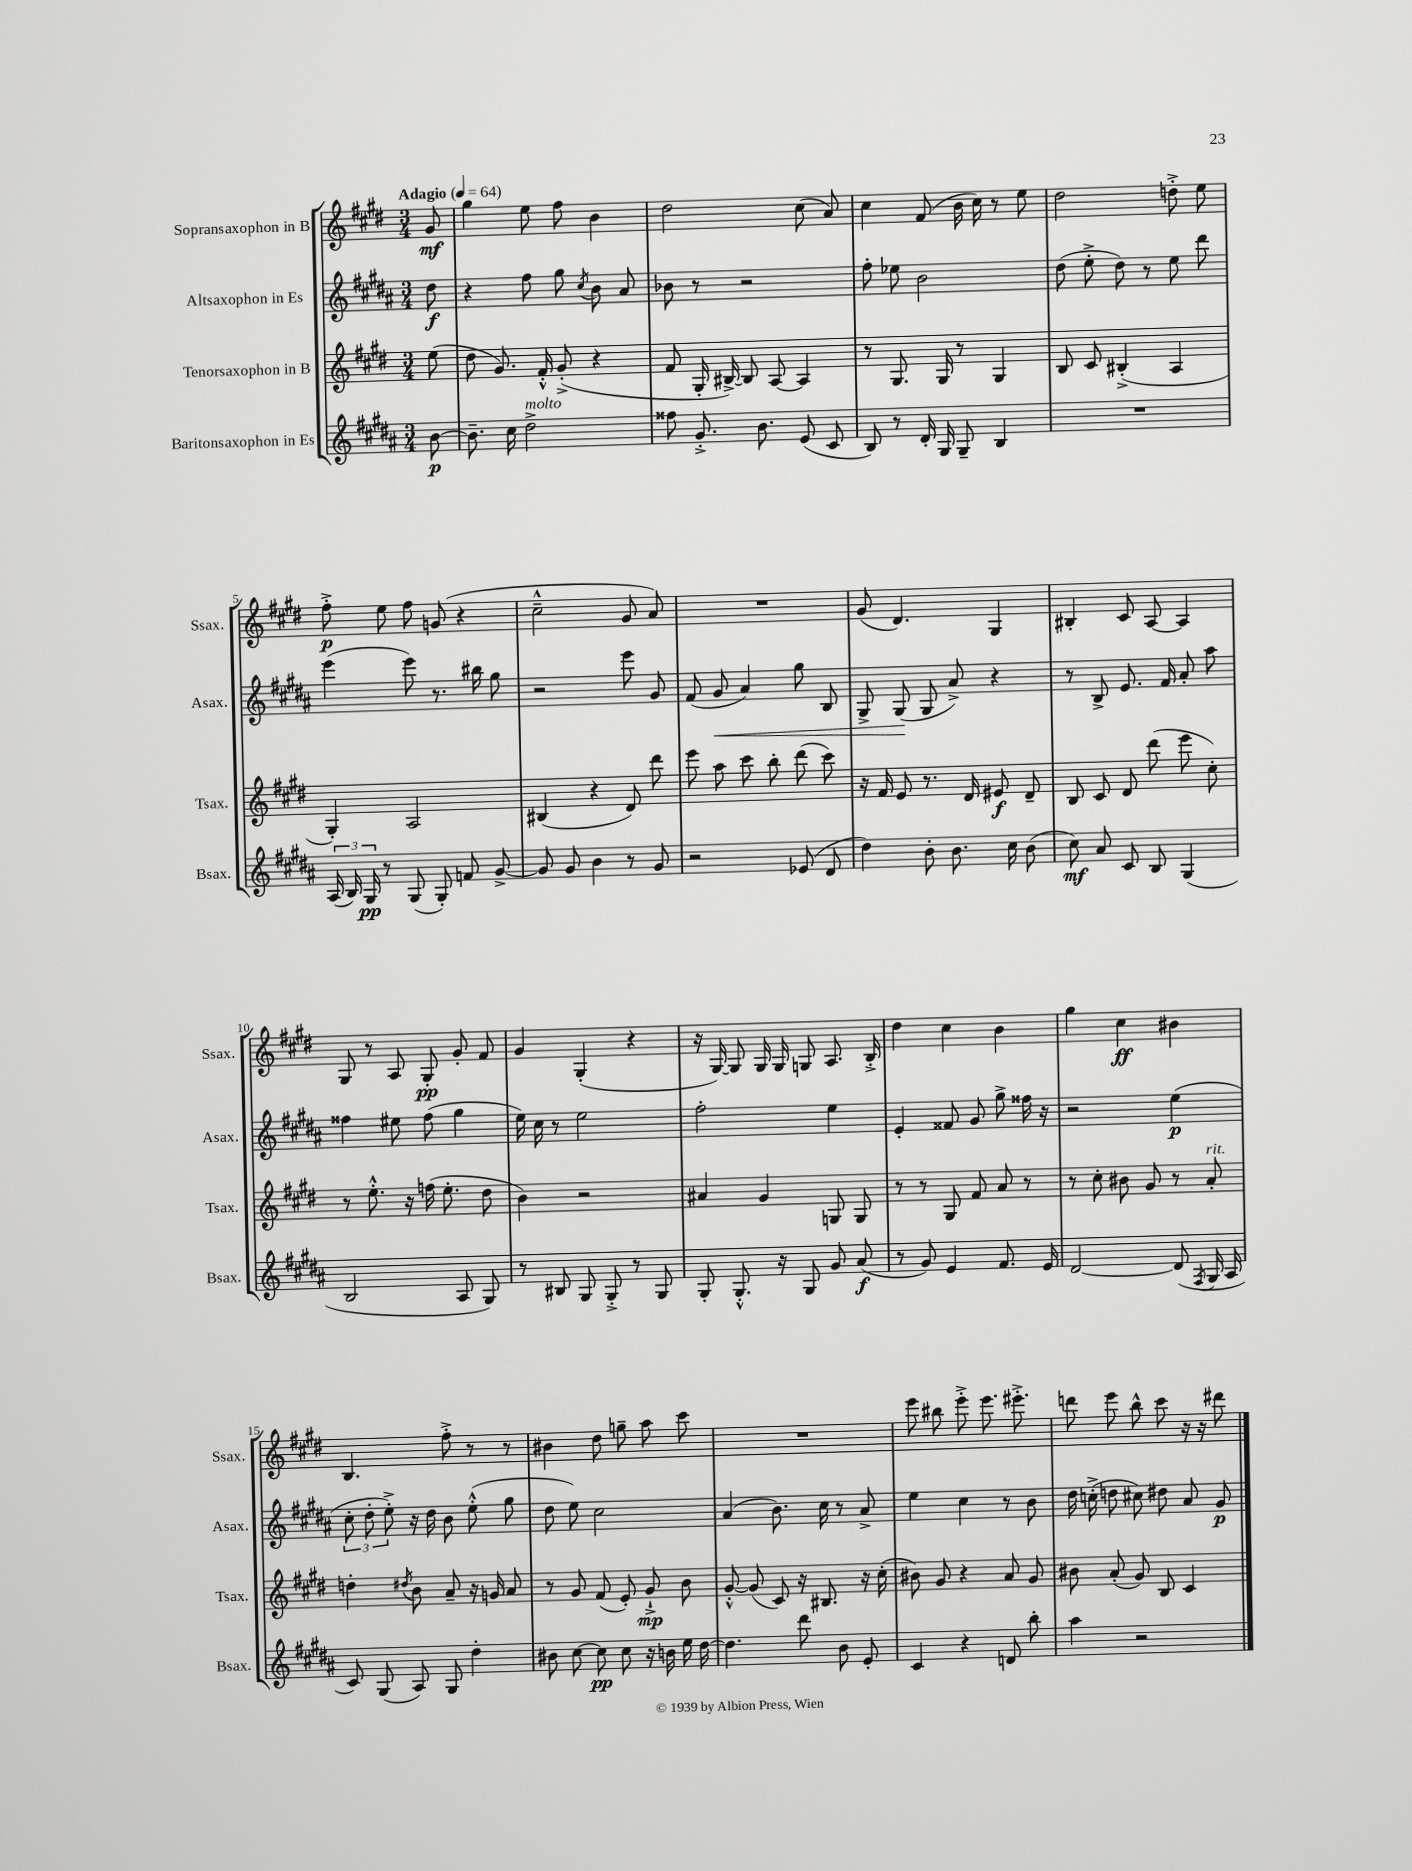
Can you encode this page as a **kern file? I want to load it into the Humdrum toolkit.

**kern	**dynam	**kern	**dynam	**kern	**dynam	**kern	**dynam
*part4	*part4	*part3	*part3	*part2	*part2	*part1	*part1
*staff4	*staff4	*staff3	*staff3	*staff2	*staff2	*staff1	*staff1
*I"Baritonsaxophon in Es	*	*I"Tenorsaxophon in B	*	*I"Altsaxophon in Es	*	*I"Sopransaxophon in B	*
*I'Bsax.	*	*I'Tsax.	*	*I'Asax.	*	*I'Ssax.	*
*clefG2	*	*clefG2	*	*clefG2	*	*clefG2	*
*k[f#c#g#d#a#]	*	*k[f#c#g#d#]	*	*k[f#c#g#d#a#]	*	*k[f#c#g#d#]	*
*M3/4	*	*M3/4	*	*M3/4	*	*M3/4	*
*MM64	*	*MM64	*	*MM64	*	*MM64	*
=	=	=	=	=	=	=	=
!	!	!	!	!	!	!LO:TX:a:B:t=Adagio	!
[8b\	p	(8ee\	.	8dd#\	f	8g#/	mf
=1	=1	=1	=1	=1	=1	=1	=1
8.b~\]	.	8dd#\	.	4r	.	4gg#\	.
.	.	8.g#/)	.	.	.	.	.
16cc#\	.	.	.	.	.	.	.
!LO:TX:a:i:t=molto	!	!	!	!	!	!	!
2dd#^\	.	.	.	8ff#\	.	8ee\	.
.	.	16f#'^^/	.	.	.	.	.
.	.	(8g#'^/	.	8gg#\	.	8ff#\	.
.	.	.	.	8qcc#/	.	.	.
.	.	4r	.	8b\	.	4b\	.
.	.	.	.	8a#/	.	.	.
=2	=2	=2	=2	=2	=2	=2	=2
8ff##X\	.	8f#/	.	8b-X\	.	2dd#\	.
8.g#'^/	.	16G#'/	.	8r	.	.	.
.	.	[16B#X^/)	.	.	.	.	.
.	.	8B#/]	.	2r	.	.	.
8.b\	.	.	.	.	.	.	.
.	.	[8A/	.	.	.	.	.
(8e/	.	4A/]	.	.	.	(8cc#\	.
8c#/	.	.	.	.	.	8a/)	.
=3	=3	=3	=3	=3	=3	=3	=3
8B/)	.	8r	.	8ff#'\	.	4cc#\	.
8r	.	8.G#/	.	8ee-X\	.	.	.
16d#'/	.	.	.	2b\	.	(8f#/	.
16G#/	.	16G#/	.	.	.	.	.
8G#~/	.	8r	.	.	.	16b\	.
.	.	.	.	.	.	16cc#\)	.
4B/	.	4G#/	.	.	.	8r	.
.	.	.	.	.	.	8ee\	.
=4	=4	=4	=4	=4	=4	=4	=4
2.r	.	8B/	.	(8dd#\	.	2dd#\	.
.	.	8c#/	.	8ee'^\	.	.	.
.	.	(4B#X'^/	.	8dd#\)	.	.	.
.	.	.	.	8r	.	.	.
.	.	4A/	.	8ee\	.	8ddn'^\	.
.	.	.	.	8ddd#\	.	8ee\	.
!!LO:LB:g=z
=5	=5	=5	=5	=5	=5	=5	=5
(24A#/	.	4G#'/)	.	(4eee\	.	8ff#'^\	p
24B/)	.	.	.	.	.	.	.
24G#/	pp	.	.	.	.	.	.
8r	.	.	.	.	.	8ee\	.
(8G#/	.	2A/	.	8eee\)	.	8ff#\	.
8G#'/)	.	.	.	8.r	.	(8gn/	.
8fn/	.	.	.	.	.	4r	.
.	.	.	.	16bb#X\	.	.	.
[8g#^/	.	.	.	8gg#\	.	.	.
=6	=6	=6	=6	=6	=6	=6	=6
8g#/]	.	(4B#X/	.	2r	.	2cc#~^^\	.
8g#/	.	.	.	.	.	.	.
4b\	.	4r	.	.	.	.	.
8r	.	8d#/)	.	8eee\	.	8g#/	.
8g#/	.	8ddd#\	.	8g#/	.	8a/)	.
=7	=7	=7	=7	=7	=7	=7	=7
2r	.	8eee\	.	(8f#/	.	2.r	.
!	!	!	!	!	!LO:HP:b	!	!
.	.	8aa\	.	8g#/	<	.	.
.	.	8ccc#\	.	4a#/)	.	.	.
.	.	8bb'\	.	.	.	.	.
(8e-X/	.	(8ddd#\	.	8gg#\	.	.	.
8d#/	.	8ccc#\)	.	8B/	.	.	.
=8	=8	=8	=8	=8	=8	=8	=8
4dd#\)	.	16r	.	8G#^/	.	(8g#/	.
.	.	16f#/	.	.	.	.	.
.	.	8e/	.	(8G#/	.	4.d#/)	.
8b'\	.	8.r	.	8G#/	[	.	.
8.b\	.	.	.	8a#^/)	.	.	.
.	.	16d#/	.	.	.	.	.
.	.	8e#X/	f	4r	.	4G#/	.
16cc#\	.	.	.	.	.	.	.
(8b\	.	8d#~/	.	.	.	.	.
=9	=9	=9	=9	=9	=9	=9	=9
8cc#\)	mf	8B/	.	8r	.	4B#X'/	.
8a#/	.	8c#/	.	8B^/	.	.	.
8c#/	.	8d#/	.	8.e/	.	8c#/	.
8B/	.	(8ddd#\	.	.	.	[8A/	.
.	.	.	.	16f#/	.	.	.
(4G#/	.	8eee\	.	8a#'/	.	4A/]	.
.	.	8cc#'\)	.	8aa#\	.	.	.
!!LO:LB:g=z
=10	=10	=10	=10	=10	=10	=10	=10
2B/	.	8r	.	4ff##X\	.	8G#/	.
.	.	8.ee'^^\	.	.	.	8r	.
.	.	.	.	8ee#X\	.	8A/	.
.	.	16r	.	.	.	.	.
.	.	(16ffn\	.	(8ff##\	.	8G#'/	pp
.	.	8.ee'\	.	.	.	.	.
8A#/	.	.	.	4gg#\	.	8g#'/	.
8G#/)	.	8dd#\	.	.	.	8f#/	.
=11	=11	=11	=11	=11	=11	=11	=11
8r	.	4b\)	.	16ee\)	.	4g#/	.
.	.	.	.	16cc#\	.	.	.
8B#X/	.	.	.	8r	.	.	.
8G#/	.	2r	.	2ee\	.	(4G#'/	.
8G#'^/	.	.	.	.	.	.	.
8r	.	.	.	.	.	4r	.
8G#/	.	.	.	.	.	.	.
=12	=12	=12	=12	=12	=12	=12	=12
8G#'/	.	4a#X/	.	2ff#'\	.	16r	.
.	.	.	.	.	.	[16G#/)	.
8.G#'^^/	.	.	.	.	.	8G#/]	.
.	.	4g#/	.	.	.	16G#/	.
16r	.	.	.	.	.	16G#/	.
8G#/	.	.	.	.	.	8Gn/	.
8g#/	.	8Gn/	.	4ee\	.	8.A/	.
(8a#/	f	8G/	.	.	.	.	.
.	.	.	.	.	.	16B'^/	.
=13	=13	=13	=13	=13	=13	=13	=13
8r	.	8r	.	4e'/	.	4dd#\	.
8g#/)	.	8r	.	.	.	.	.
4e/	.	8G#/	.	8f##X/	.	4cc#\	.
.	.	8f#/	.	8g#/	.	.	.
8.f#/	.	8a/	.	8gg#^\	.	4b\	.
.	.	8r	.	16ff##X\	.	.	.
16e/	.	.	.	16r	.	.	.
=14	=14	=14	=14	=14	=14	=14	=14
[2d#/	.	8r	.	2r	.	4gg#\	.
.	.	8cc#'\	.	.	.	.	.
.	.	8b#X\	.	.	.	4cc#\	ff
.	.	8g#/	.	.	.	.	.
(8d#/]	.	8r	.	(4ee\	p	4b#X\	.
8qF#/	.	.	.	.	.	.	.
!	!	!LO:TX:a:i:t=rit.	!	!	!	!	!
16G#/	.	8a'/	.	.	.	.	.
16A#/	.	.	.	.	.	.	.
!!LO:LB:g=z
=15	=15	=15	=15	=15	=15	=15	=15
8c#/)	.	4ddn'\	.	12cc#'\	.	4.B/	.
.	.	.	.	12dd#'\	.	.	.
(8G#/	.	.	.	.	.	.	.
.	.	.	.	12ee'^\)	.	.	.
.	.	8qdd#X/	.	.	.	.	.
8A#/)	.	8b\	.	16r	.	.	.
.	.	.	.	16dd#\	.	.	.
8G#/	.	8a~/	.	8b\	.	8ff#'^\	.
4dd#'\	.	16r	.	(8ee'^^\	.	8r	.
.	.	16gn/	.	.	.	.	.
.	.	8a/	.	8gg#\	.	8r	.
=16	=16	=16	=16	=16	=16	=16	=16
8b#X\	.	8r	.	8dd#\	.	4b#X\	.
[8cc#\	.	8g#/	.	8ee\)	.	.	.
8cc#\]	pp	(8f#/	.	2cc#\	.	8dd#\	.
8cc#\	.	8e'/)	.	.	.	8ggn~\	.
16r	.	8g#`^/	mp	.	.	8aa\	.
16bn\	.	.	.	.	.	.	.
16ee\	.	8b\	.	.	.	8ccc#\	.
[16dd#\	.	.	.	.	.	.	.
=17	=17	=17	=17	=17	=17	=17	=17
4.dd#\]	.	[8g#'^^/	.	(4a#/	.	2.r	.
.	.	(8g#/]	.	.	.	.	.
.	.	8c#/)	.	8.b\)	.	.	.
8ddd#\	.	16r	.	.	.	.	.
.	.	8.B#X/	.	16cc#\	.	.	.
8b\	.	.	.	8r	.	.	.
8e'/	.	16r	.	8a#^/	.	.	.
.	.	(16cc#'\	.	.	.	.	.
=18	=18	=18	=18	=18	=18	=18	=18
4c#/	.	8b#X\)	.	4ee\	.	8eee\	.
.	.	8g#/	.	.	.	8bb#X\	.
4r	.	4r	.	4cc#\	.	8eee'^\	.
.	.	.	.	.	.	8.eee\	.
8dn/	.	8a/	.	8r	.	.	.
.	.	.	.	.	.	8.eee#X'^\	.
8bb'\	.	8g#/	.	8b\	.	.	.
=19	=19	=19	=19	=19	=19	=19	=19
4aa#\	.	8b#X\	.	16dd#\	.	8dddn\	.
.	.	.	.	(16ccn'^\	.	.	.
.	.	(8a'/	.	8ddn\	.	8eee\	.
2r	.	8g#/)	.	8cc#X\)	.	8bb^^\	.
.	.	8B/	.	8dd#X\	.	8ccc#\	.
.	.	4c#/	.	8a#/	.	16r	.
.	.	.	.	.	.	16r	.
.	.	.	.	8g#/	p	8ddd#X\	.
==	==	==	==	==	==	==	==
*-	*-	*-	*-	*-	*-	*-	*-
